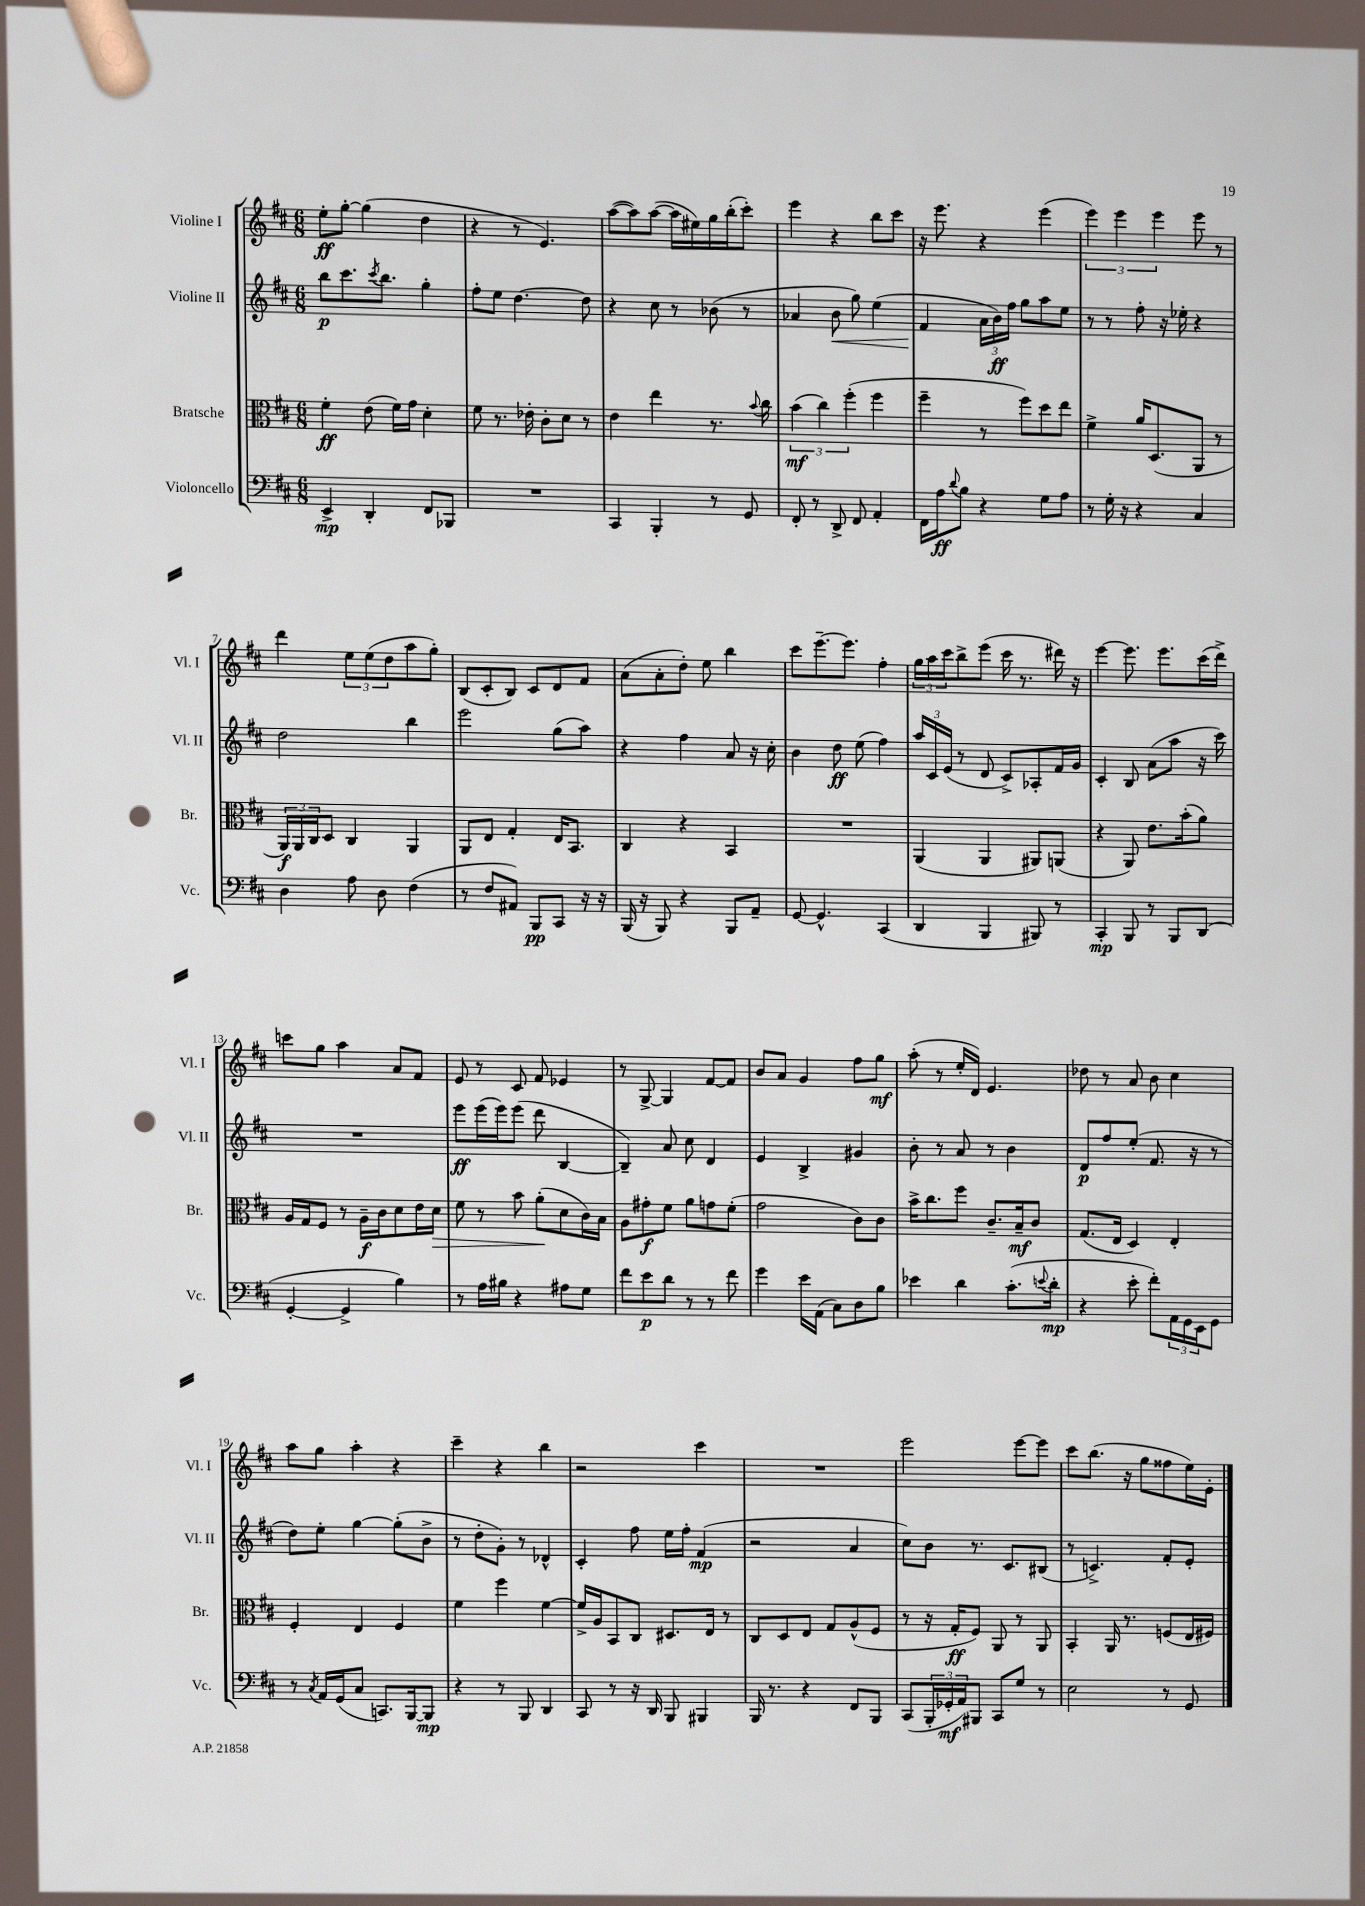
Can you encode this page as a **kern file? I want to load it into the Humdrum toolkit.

**kern	**kern	**kern	**kern
*staff4	*staff3	*staff2	*staff1
*clefF4	*clefC3	*clefG2	*clefG2
*k[f#c#]	*k[f#c#]	*k[f#c#]	*k[f#c#]
*M6/8	*M6/8	*M6/8	*M6/8
4EE^	4f#'	8bb	8ee'
.	.	8.ccc#	[8gg'
4DD'	(8e	.	(4gg]
.	.	8qccc#	.
.	.	8.bb	.
.	16f#)	.	.
.	16g	.	.
8FF#	4d'	4gg'	4dd
8BBB-	.	.	.
=	=	=	=
2.r	8f#	8ff#'	4r
.	8.r	8ee	.
.	.	[4.dd	8r
.	16e-'	.	.
.	8c#'	.	4.e)
.	8d	.	.
.	8r	8dd]	.
=	=	=	=
4CC#	4e	4r	([8aa
.	.	.	8aa])
4BBB'	4ee	8cc#	([8aa
.	.	8r	16aa]
.	.	.	16ee#)
8r	8.r	(8b-	16gg
.	.	.	(16bb'
8GG	.	8r	8ccc#')
.	8qqb	.	.
.	16cc#	.	.
=	=	=	=
8FF#'	(6b	4a-	4eee
8r	.	.	.
.	6cc#)	.	.
8DD^	.	8b	4r
.	(6ff#'	.	.
8FF#	.	8gg)	.
4AA'	4ff#	(4ee	8bb
.	.	.	8ccc#
=	=	=	=
16FF#	4ff#~	4f#	16r
16A	.	.	8.eee
8qqd	.	.	.
8B	.	.	.
4r	8r	24a	4r
.	.	24b)	.
.	.	24ff#	.
.	8ff#)	8gg	.
8G	8dd	8aa	(4eee
8A	8ee	8ee	.
=	=	=	=
8r	4f#^	8r	6eee)
16G'	.	8r	.
.	.	.	6eee
16r	.	.	.
4r	16a	8ff#'	.
.	(8.D	.	.
.	.	.	6eee
.	.	16r	.
.	.	16ee-'	.
4C#	8AA	4r	8eee
.	8r	.	8r
=	=	=	=
4D	24AA)	2dd	4ddd
.	24AA	.	.
.	24C#	.	.
.	8D	.	.
8A	4C#	.	12ee
.	.	.	(12ee
8D	.	.	.
.	.	.	12dd
(4F#	4AA	4bb	8aa
.	.	.	8gg')
=	=	=	=
8r	8AA	2eee	(8B
8F#	8E	.	8c#'
8AA#)	4G'	.	8B)
8BBB	.	.	8c#
8CC#	16E	(8gg	8d
.	8.BB	.	.
16r	.	8aa)	8f#
16r	.	.	.
=	=	=	=
(16BBB	4C#	4r	(8a
16r	.	.	.
8BBB)	.	.	8a'
4r	4r	4ff#	8dd')
.	.	.	8ee
8BBB	4BB	8a	4bb
8AA~	.	16r	.
.	.	16cc#'	.
=	=	=	=
[8GG	2.r	4b	8ccc#
4.GG^^]	.	.	[8.eee~
.	.	8dd	.
.	.	.	8.eee]
.	.	(8ee	.
(4CC#	.	4ff#)	4ff#'
=	=	=	=
4DD	(4AA	24aa	24gg
.	.	24c#	24aa
.	.	(24e	24ccc#
.	.	8r	8bb^
4BBB	4AA	8d	(8eee
.	.	8c#^)	16ccc#
.	.	.	8.r
8BBB#)	8AA#)	8A-'	.
8r	(8AA	16f#	16ddd#)
.	.	16g	16r
=	=	=	=
4CC#'	4r	4c#'	[4eee
8BBB	8AA)	8B	8.eee]
8r	8.e	(8a	.
.	.	.	8.eee
8BBB	.	8aa	.
.	(16b'	.	.
(8DD	8a)	16r	(16ccc#
.	.	16ccc#)	16ddd^)
=	=	=	=
[4GG'	16A	2.r	8ccc
.	16G	.	.
.	8F#	.	8gg
4GG^]	8r	.	4aa
.	16A~	.	.
.	16c#	.	.
4B)	8d	.	8a
.	16e	.	8f#
.	16d	.	.
=	=	=	=
8r	8f#	8eee	8e
16A	8r	(16eee	8r
16B#	.	16eee)	.
4r	8b	(8eee	8c#
.	(8a'	8ddd	8f#
8A#	8d	[4B	4e-
8G	16c#)	.	.
.	16B	.	.
=	=	=	=
8f#	8A	4B~])	8r
8e	8g#'	.	[8G^
8d	8f#	8a	4G]
8r	8a	8cc#	.
8r	8g	4d	[8f#
8f#	(8f#'	.	8f#]
=	=	=	=
4g	2g	4e	8b
.	.	.	8a
16e	.	4B^	4g
(16AA	.	.	.
8C#)	.	.	.
8D	8c#)	4g#	8ff#
8B	8c#	.	8gg
=	=	=	=
4e-	16b^	8b'	(8aa'
.	8.cc#	.	.
.	.	8r	8r
4d	8ff#	8a	16ee'
.	.	.	16d)
.	8.c#~	8r	4.e
(8.c#'	.	4b	.
.	16B~	.	.
.	8c#	.	.
8qqe	.	.	.
16d'	.	.	.
=	=	=	=
4r	(8.G	8d	8dd-
.	.	8ff#	8r
.	16E	.	.
8e'	4D)	(8ee'	8a
8f#')	.	8.f#	8b
24AA	4E'	.	4cc#
24GG	.	.	.
.	.	16r	.
24EE	.	.	.
8GG	.	8r	.
=	=	=	=
8r	4F#'	8dd)	8aa
8qC#	.	.	.
16AA	.	8ee'	8gg
(16GG	.	.	.
8C#	4E	[4gg	4aa'
8.CC)	.	.	.
.	4F#	(8gg']	4r
[16BBB	.	.	.
8BBB]	.	8b^	.
=	=	=	=
4r	4f#	8r	4ccc#~
.	.	8dd'	.
8r	4ff#	8g')	4r
8BBB	.	8r	.
4DD	[4f#	4d-^^	4bb
=	=	=	=
8CC#	16f#^]	4c#'	2r
.	16A	.	.
8r	8BB	.	.
16r	8C#	8ff#	.
16DD	.	.	.
8BBB	8.D#	16ee	.
.	.	16ff#'	.
4BBB#	.	(4f#	4ccc#
.	16E	.	.
.	8r	.	.
=	=	=	=
16BBB	8C#	2r	2.r
8.r	.	.	.
.	8D	.	.
4r	8E	.	.
.	8G	.	.
8FF#	(8A^^	4a	.
8BBB	8F#	.	.
=	=	=	=
(8CC#	8r	8cc#)	2eee
24BBB'	16r	8b	.
24GG-'	.	.	.
.	16G'	.	.
24AA)	.	.	.
8BBB#	8F#)	8.r	.
8CC#	8AA	.	.
.	.	8.c#	.
8G	8r	.	[8eee
8r	8AA	(8B#	8eee]
=	=	=	=
2E	4BB'	8r	8ccc#
.	.	4.c^)	(8.bb
.	16AA	.	.
.	8.r	.	16r
.	.	.	8gg
8r	(8F	8f#'	8ff##
8GG	16E	8e'	16ee)
.	16F#)	.	16e'
==	==	==	==
*-	*-	*-	*-
